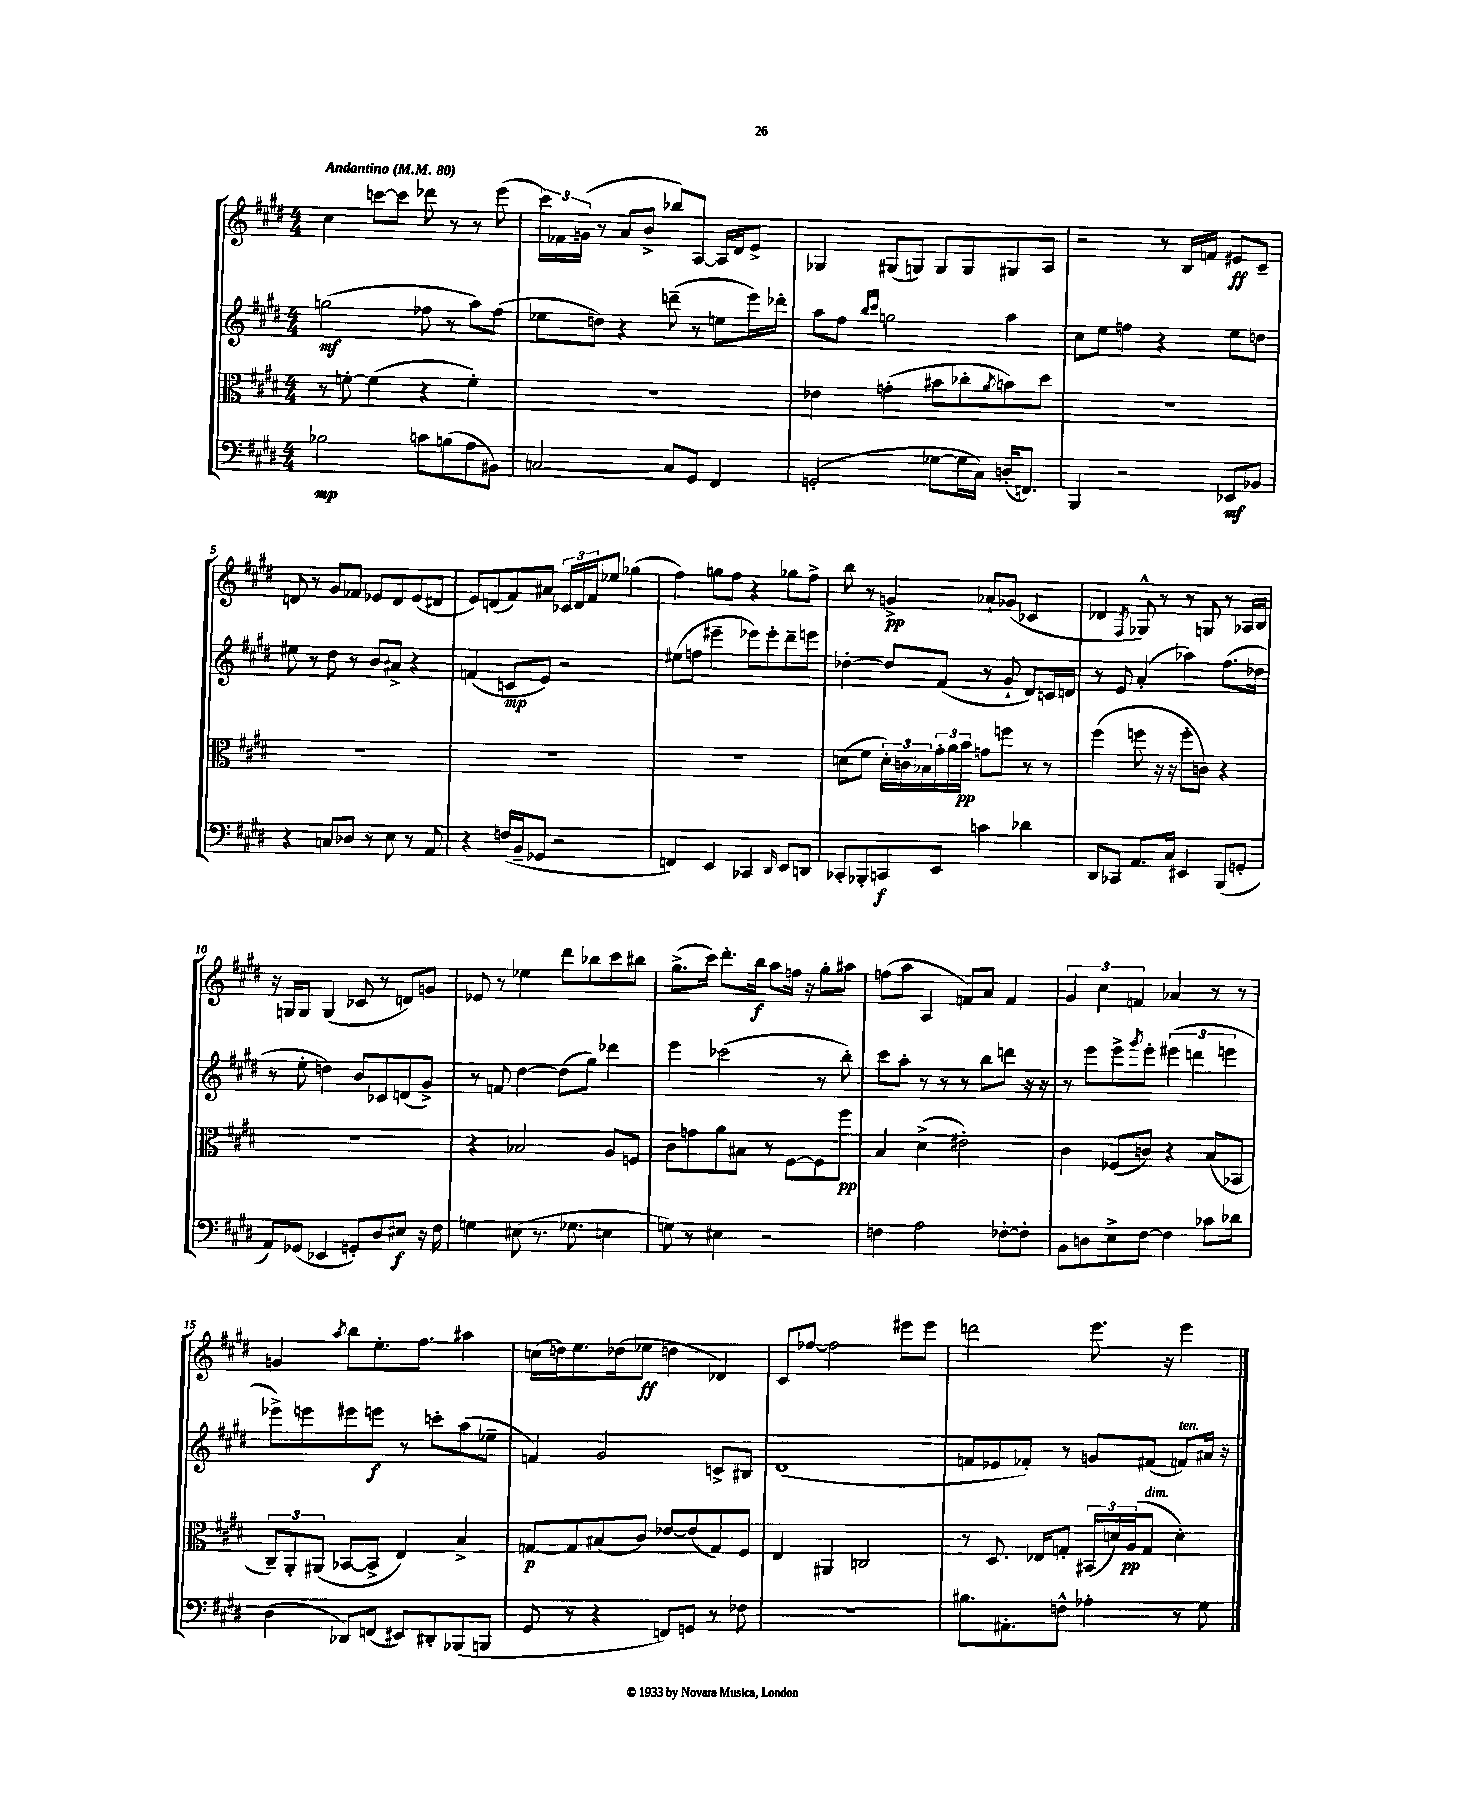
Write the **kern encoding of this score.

**kern	**kern	**kern	**kern
*staff4	*staff3	*staff2	*staff1
*clefF4	*clefC3	*clefG2	*clefG2
*k[f#c#g#d#]	*k[f#c#g#d#]	*k[f#c#g#d#]	*k[f#c#g#d#]
*M4/4	*M4/4	*M4/4	*M4/4
*MM80	*MM80	*MM80	*MM80
2B-\	8r	(2gg\	4cc#\
.	[8f'\	.	.
.	(4f\]	.	[8ccc\L
.	.	.	8ccc\]J
8c\L	4r	8ff-\	8ddd-\
(8B\	.	8r	8r
8A\	4f'\)	8aa\L)	8r
8BB#\J)	.	(8ff-\J	(8eee\
=	=	=	=
[2C/	1r	8ee-\L	24ccc#\LL)
.	.	.	24f-\
.	.	.	(24g\JJ
.	.	8dd\J)	8r
.	.	4r	8a/L
.	.	.	8b^/J
8C/]L	.	(8ddd~\	8bb-/L)
8GG#/J	.	8r	[8A/J
4FF#/	.	8ee\L	16A/]LL
.	.	.	16d#/J
.	.	16eee\L)	8e^/J
.	.	16ddd-'\JJ	.
=	=	=	=
(2GG'/	4e-\	8aa\L	4G-/
.	.	8ff#\J	.
.	.	16qqbb/LL	.
.	.	16qqccc#/JJ	.
.	(4g'\	2gg\	(8G#/L
.	.	.	8G/J)
[8G-\L	8b#\L	.	8G/L
16G-\]L	8cc-'\	.	8G/
16C#\JJ)	.	.	.
.	8qa/	.	.
(16D'/LK	8b\)	4aa\	8G#/
8.FF/J)	.	.	.
.	8dd#\J	.	8A/J
=	=	=	=
4BBB/	1r	8cc#\L	2r
.	.	8ee\J	.
2r	.	4ff\	.
.	.	4r	8r
.	.	.	16B/LL
.	.	.	16f/JJ
8EE-/L	.	8ee\L	8e#/L
8BB-/J	.	8dd\J	8c#~/J
=	=	=	=
4r	1r	8ee#\	8d/
.	.	8r	8r
8C/L	.	8dd#\	8g#/L
8D-/J	.	8r	8f-/J
8r	.	8b/L	8e-/L
8E\	.	8a#^/J	8d/
8r	.	4r	(8e-/
8AA/	.	.	8d#/J
=	=	=	=
4r	1r	(4f/	8e/L)
.	.	.	(8d/
(16F/LL	.	8c/L	8f#/)
16BB~/J	.	.	.
8GG-/J	.	8e/J)	8a#/J
2r	.	2r	24c-/LL
.	.	.	24d/
.	.	.	24f#/J
.	.	.	8ee-/J
.	.	.	(4gg-\
=	=	=	=
4FF/)	1r	(8ee#\L	4ff#\)
.	.	8ff\J	.
4EE/	.	4eee#~\	8gg\L
.	.	.	8ff#\J
4CC-/	.	8eee-\L)	4r
.	.	8eee-'\	.
16qqDD#/	.	.	.
8EE/L	.	8ddd#~\	8gg-\L
8DD/J	.	8eee\J	8ff#^\J
=	=	=	=
8CC-'/L	(8d\L	[4dd-'\	8bb\
8BBB-'/	8f#\J	.	8r
8CC/	24d'\LL)	8dd-/]L	4g^/
.	24c\	.	.
.	24B-\	.	.
8EE/J	24g#'\	(8f#/J	.
.	24a\	.	.
.	24b\JJ	.	.
4c\	8g\L	8r	8a-`/L
.	8ff\J	8g#`/	(8g-/J
4d-\	8r	8d#/L)	4c-/
.	8r	16c/L	.
.	.	16d/JJ	.
=	=	=	=
8DD#/L	(4ff#\	8r	4d-/
8CC-/J	.	8e/	.
.	.	.	8qF#/
8.AA/L	8ff\	(4a'/	8G-^^/)
.	16r	.	8r
16C#/Jk	16r	.	.
4EE#/	8ff'\L	4aa-\)	8r
.	8c\J)	.	8G/
(8BBB/L	4r	(8.ff#\L	8r
8GG'/J	.	.	16A-/LL
.	.	16dd-\Jk	16B/JJ
=	=	=	=
8AA/L)	1r	8r	16r
.	.	.	16G/LK
(8GG-/J	.	8ee'\	8G/J
4EE-/	.	4dd\)	(4G/
8GG'/L)	.	8b/L	8c-/
8D#/	.	8c-/	8r
8E#/J	.	(8d/	8d/L)
16r	.	8g#^/J)	8g/J
16F#\	.	.	.
=	=	=	=
4G\	4r	8r	8e-/
.	.	8f/	8r
(8E#\	2B-/	[4dd#\	4ee-\
8.r	.	.	.
.	.	(8dd#\]L	8ddd#\L
8.G-\	.	.	.
.	.	8gg#\J)	8bb-\
4E\	8A/L	4ddd-\	8ccc#\
.	8F/J	.	8bb#\J
=	=	=	=
8G\)	8c#\L	4eee\	(8.gg#^\L
8r	8g\	.	.
.	.	.	16ccc#\Jk)
4E#\	8a\	(2ccc-\	8.ddd#'\L
.	8B#\J	.	.
.	.	.	16bb\Jk
2r	8r	.	8aa\L
.	[8F#\L	.	16ff\Jk
.	.	.	16r
.	8F#\]	8r	8gg#'\L
.	8ff#\J	8bb'\)	8aa#\J
=	=	=	=
4F\	4B/	8ccc#\L	(8ff\L
.	.	8aa'\J	8aa\J
2A\	(4d#^\	8r	4A/
.	.	8r	.
.	2e#'\)	8r	8f/L)
.	.	8bb\L	8a/J
[8F-'\L	.	8ddd\J	4f/
8F-'\]J	.	16r	.
.	.	16r	.
=	=	=	=
8BB\L	4c#\	8r	6g#/
8D\	.	8eee\L	.
.	.	.	6cc#\
8E^\	(8F-/L	8eee^\	.
.	.	.	6f/
.	.	8qggg#/	.
[8F#\J	8c/J)	8eee'\J	.
4F#\]	4r	(6eee#\	4a-/
.	.	6ddd\	.
8c-\L	(8B/L	.	8r
.	.	6eee\	.
8d-\J	8BB-/J	.	8r
=	=	=	=
(4D#\	12C#~/L)	8eee-^\L)	4g/
.	12AA'/	.	.
.	.	8eee\	.
.	(12AA#/J	.	.
.	.	.	8qaa/
8DD-/L)	[8BB-/L	8eee#\	8bb\L
(8FF/J	8BB-^/]J	8eee\J	8.ee'\
8EE#/L)	4E/)	8r	.
.	.	.	8.ff#\J
8DD#'/	.	8ccc'\L	.
(8BBB-/	4B^/	(8aa\	4aa#\
8BBB/J	.	8ee-~\J	.
=	=	=	=
8GG#/	[8G/L	4f/)	(16cc\LL
.	.	.	16dd\J)
8r	8G/]	.	8.ee\
4r	(8B#/	2g#/	.
.	.	.	(16dd-\k
.	8c#/J)	.	8ee-\J
8FF/L)	[8e-/L	.	4dd\
8GG/J	(8e-/]	.	.
8r	8G/)	8c^/L	4d-/)
8F-\	8F#/J	8B#/J	.
=	=	=	=
1r	4E/	(1d#	8c#/L
.	.	.	[8ff-/J
.	4AA#/	.	2ff-\]
.	2C/	.	.
.	.	.	8eee#\L
.	.	.	8eee#\J
=	=	=	=
8.B#\L	8r	8f/L	2ddd\
.	8.D#/	8e-/	.
8.AA#'\	.	.	.
.	.	8f-'/J)	.
.	16E-/LK	.	.
8F^^\J	8G'/J	8r	.
4A-'\	(24BB#/LL	8g/L	8.eee\
.	24d/)	.	.
.	(24A/J	.	.
.	8G/J	(8f#/J	.
.	.	.	16r
8r	4d'\)	8f/L)	4eee\
8G#\	.	16a#/Jk	.
.	.	16r	.
==	==	==	==
*-	*-	*-	*-
